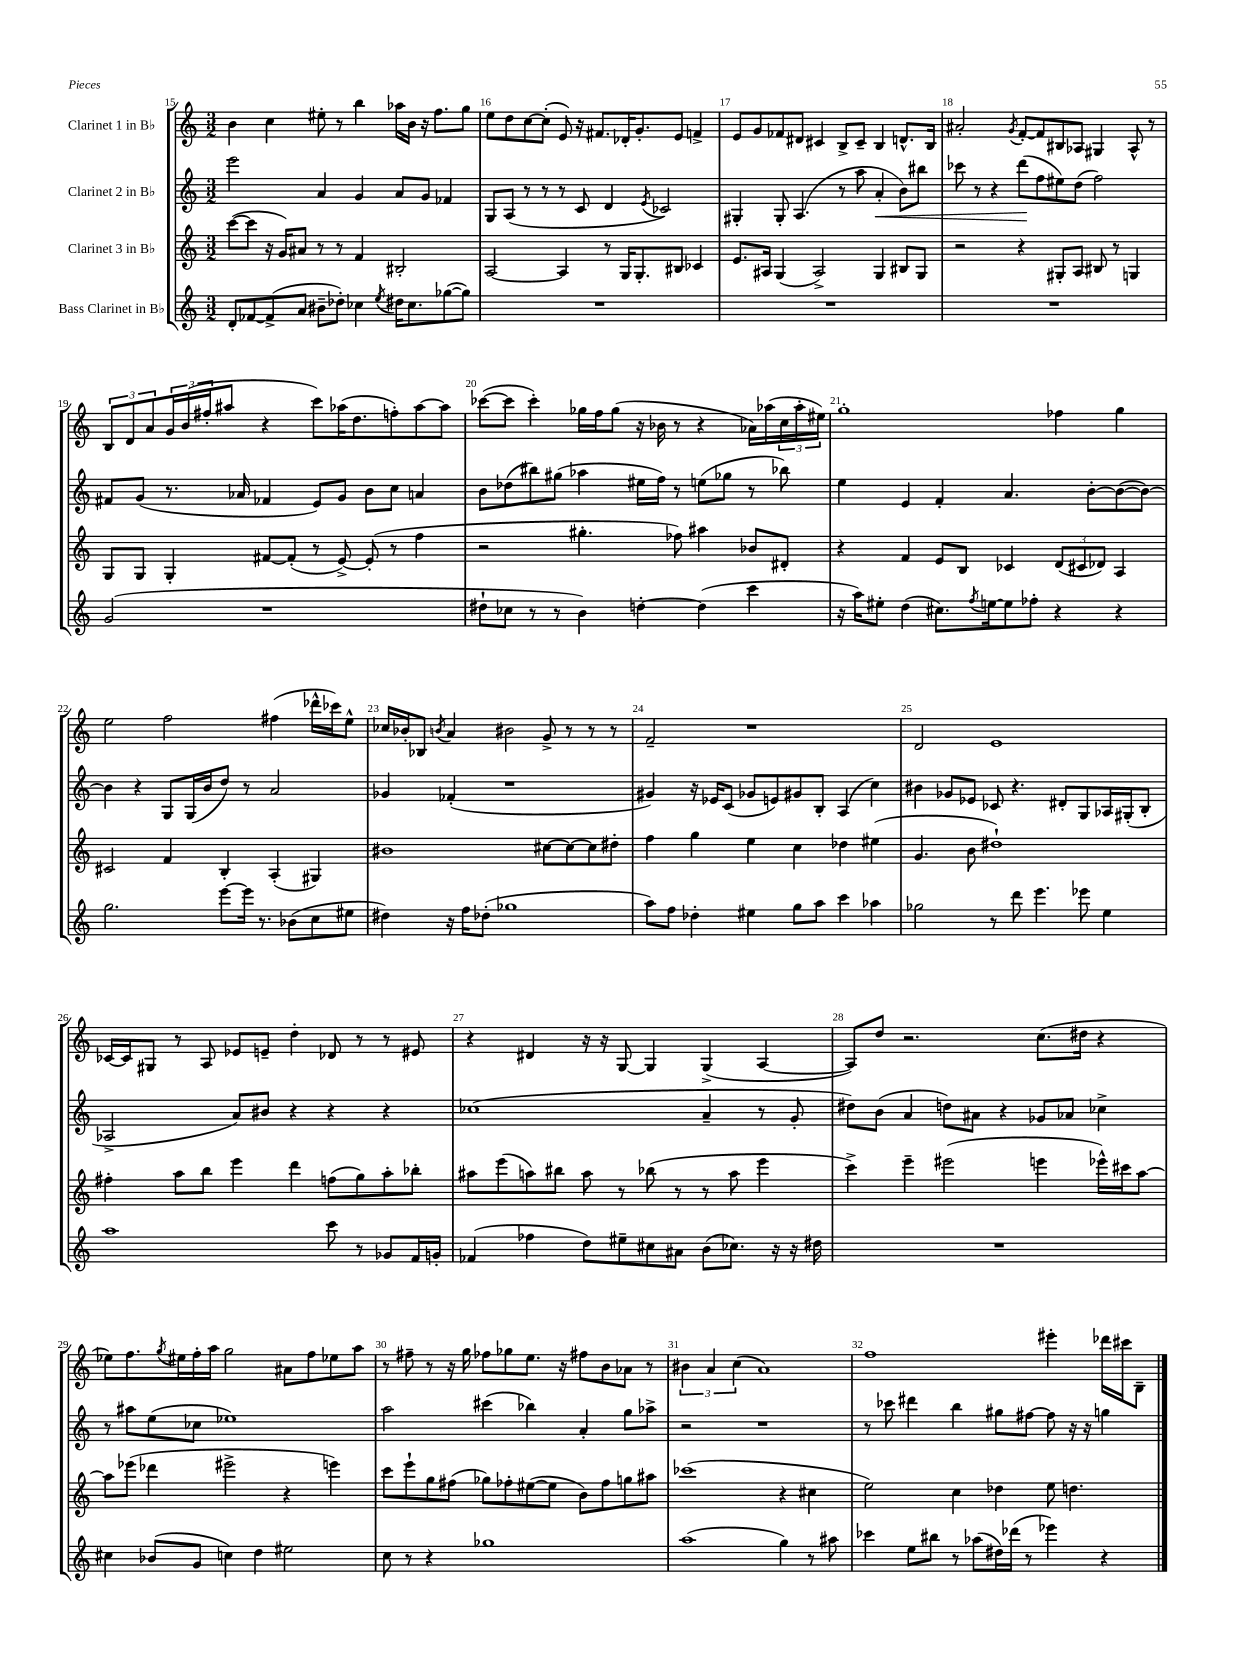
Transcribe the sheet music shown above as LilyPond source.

<<
\new StaffGroup <<
\new Staff = "s0" \with { instrumentName = "Clarinet 1 in Bb" } {
    \clef treble \key c \major \numericTimeSignature \time 3/2
    b'4 c''4 eis''8-. r8 b''4 aes''16 b'16 r16 f''8. g''8 |
    e''8 d''8 c''8~ c''8-.( e'8) r16 fis'8. des'16-. g'8.-. e'8 f'4-> |
    e'8 g'8 fes'8 dis'8 cis'4 b8-> cis'8-- b4 d'8.-^ b16 |
    ais'2-. \acciaccatura { g'8 } f'8~-. f'8 bis8 aes8 gis4 aes8-^ r8 |
    \tuplet 3/2 { b8 d'8 a'8 } \tuplet 3/2 { g'16 b'16( fis''16-. } ais''8 r4 c'''8) aes''16( d''8. f''8-.) aes''8~ aes''8 |
    ces'''8~( ces'''8 ces'''4-.) ges''16 f''16 ges''8( r16 bes'16 r8 r4 aes'16) aes''16( \tuplet 3/2 { c''16 aes''16-. eis''16) } |
    g''1-. fes''4 g''4 |
    e''2 f''2 fis''4( des'''16-^ ces'''16) e''8-^ |
    ces''16 bes'16-. bes8 \acciaccatura { b'8 } a'4 bis'2 g'8-> r8 r8 r8 |
    f'2-- r1 |
    d'2 e'1 |
    ces'16~ ces'16 gis8 r8 a8 ees'8 e'8-- d''4-. des'8 r8 r8 eis'8 |
    r4 dis'4 r16 r16 g8~ g4 g4->( a4~ |
    a8) d''8 r2. c''8.( dis''16 r4 |
    ees''8) f''8. \acciaccatura { g''8 } eis''16 f''16-. a''16 g''2 ais'8 f''8 ees''8 a''8 |
    r8 fis''8-- r8 r16 g''16 fes''8 ges''8 e''8. r16 fis''8 b'8 aes'8 r8 |
    \tuplet 3/2 { bis'4 a'4 c''4( } a'1) |
    f''1 eis'''4-. des'''16 cis'''16 b8-- \bar "|." |
}
\new Staff = "s1" \with { instrumentName = "Clarinet 2 in Bb" } {
    \clef treble \key c \major \numericTimeSignature \time 3/2
    e'''2 a'4 g'4 a'8 g'8 fes'4 |
    g8 a8( r8 r8 r8 c'8 d'4 \acciaccatura { e'8 } ces'2) |
    gis4-. gis8-. a4.( r8 a''8 a'4-.\< b'8) bis''8 |
    ces'''8 r8 r4 d'''8\!( f''8 eis''8) d''8( f''2) |
    fis'8 g'8( r8. aes'16 fes'4 e'8) g'8 b'8 c''8 a'4 |
    b'8 des''8( bis''8) gis''8( aes''4 eis''16 f''16) r8 e''8( ges''8 r8 bes''8) |
    e''4 e'4 f'4-. a'4. b'8~-. b'8~( b'8~) |
    b'4 r4 g8 g16( b'16 d''8) r8 a'2 |
    ges'4 fes'4-.( r1 |
    gis'4) r16 ees'16 c'8( ges'8 e'8) gis'8 b8-. a4( c''4) |
    bis'4 ges'8 ees'8 ces'8 r4. dis'8-. g8 aes16 gis16-.( b8-. |
    aes2-> a'8) bis'8 r4 r4 r4 |
    ces''1( a'4-- r8 g'8-. |
    dis''8) b'8( a'4 d''8) ais'8 r4 ges'8 aes'8 ces''4-> |
    r8 ais''8 e''8( ces''8 ees''1) |
    a''2 cis'''4( bes''4) a'4-. g''8 aes''8-> |
    r2 r1 |
    r8 ces'''8 dis'''4 b''4 gis''8 fis''8~ fis''8 r16 r16 g''4 \bar "|." |
}
\new Staff = "s2" \with { instrumentName = "Clarinet 3 in Bb" } {
    \clef treble \key c \major \numericTimeSignature \time 3/2
    c'''8~( c'''8 r16 g'16) ais'8 r8 r8 f'4 bis2-. |
    a2~ a4 r8 g16 g8.-. bis8 ces'4 |
    e'8. ais16 g4( ais2->) g4 bis8 g8 |
    r2 r4 gis8-. a8 bis8 r8 g4 |
    g8 g8 g4-. fis'8~ fis'8-.( r8 e'8~->) e'8-.( r8 f''4 |
    r2 gis''4.-. fes''8) ais''4 bes'8 dis'8-. |
    r4 f'4 e'8 b8 ces'4 \tuplet 3/2 { d'8( cis'8 des'8) } a4 |
    cis'2 f'4 b4-. a4-.( gis4) |
    bis'1 cis''8~ cis''8~ cis''8 dis''8-. |
    f''4 g''4 e''4 c''4 des''4 eis''4( |
    g'4. b'8 dis''1-!) |
    fis''4-. a''8 b''8 e'''4 d'''4 f''8( g''8) a''8-. bes''8-. |
    ais''8 e'''8( a''8) bis''8 a''8 r8 bes''8( r8 r8 a''8 e'''4 |
    c'''4->) e'''4-- eis'''2( e'''4 ees'''16-^) cis'''16 a''8~ |
    a''8 ees'''8( des'''4 eis'''2-> r4 e'''4) |
    c'''8 e'''8-! g''8 fis''8( ges''8) fes''8-. eis''8~( eis''8 b'8) fes''8 g''8 ais''8 |
    ces'''1( r4 cis''4 |
    e''2) c''4 des''4 e''8 d''4. \bar "|." |
}
\new Staff = "s3" \with { instrumentName = "Bass Clarinet in Bb" } {
    \clef treble \key c \major \numericTimeSignature \time 3/2
    d'8-. fes'8~ fes'8->( a'8 bis'8-- des''8-.) ces''4 \acciaccatura { e''8 } dis''16 ces''8. ges''8~( ges''8) |
    R1. |
    R1. |
    R1. |
    g'2( r1 |
    dis''8-! ces''8 r8 r8 b'4) d''4~-. d''4( c'''4 |
    r16 a''16) eis''8-. d''4( cis''8.) \acciaccatura { f''8 } e''16~ e''8 fes''8-. r4 r4 |
    g''2. e'''8~ e'''16 r8. bes'8( c''8 eis''8 |
    dis''4) r16 f''16 des''8-.( ges''1 |
    a''8) f''8 des''4-. eis''4 g''8 a''8 c'''4 aes''4 |
    ges''2 r8 d'''8 e'''4. ees'''8 e''4 |
    a''1 c'''8 r8 ges'8 f'16 g'16-. |
    fes'4( fes''4 d''8) eis''8-- cis''8 ais'8 b'8( ces''8.) r16 r16 dis''16 |
    R1. |
    cis''4 bes'8( g'8 c''4) d''4 eis''2 |
    c''8 r8 r4 ges''1 |
    a''1( g''4) r8 ais''8 |
    ces'''4 e''8 bis''8 r8 aes''8( dis''16) des'''16( r8 ees'''4) r4 \bar "|." |
}
>>
>>
\layout { \context { \Score currentBarNumber = #15 \override BarNumber.break-visibility = ##(#f #t #t) barNumberVisibility = #all-bar-numbers-visible } }
